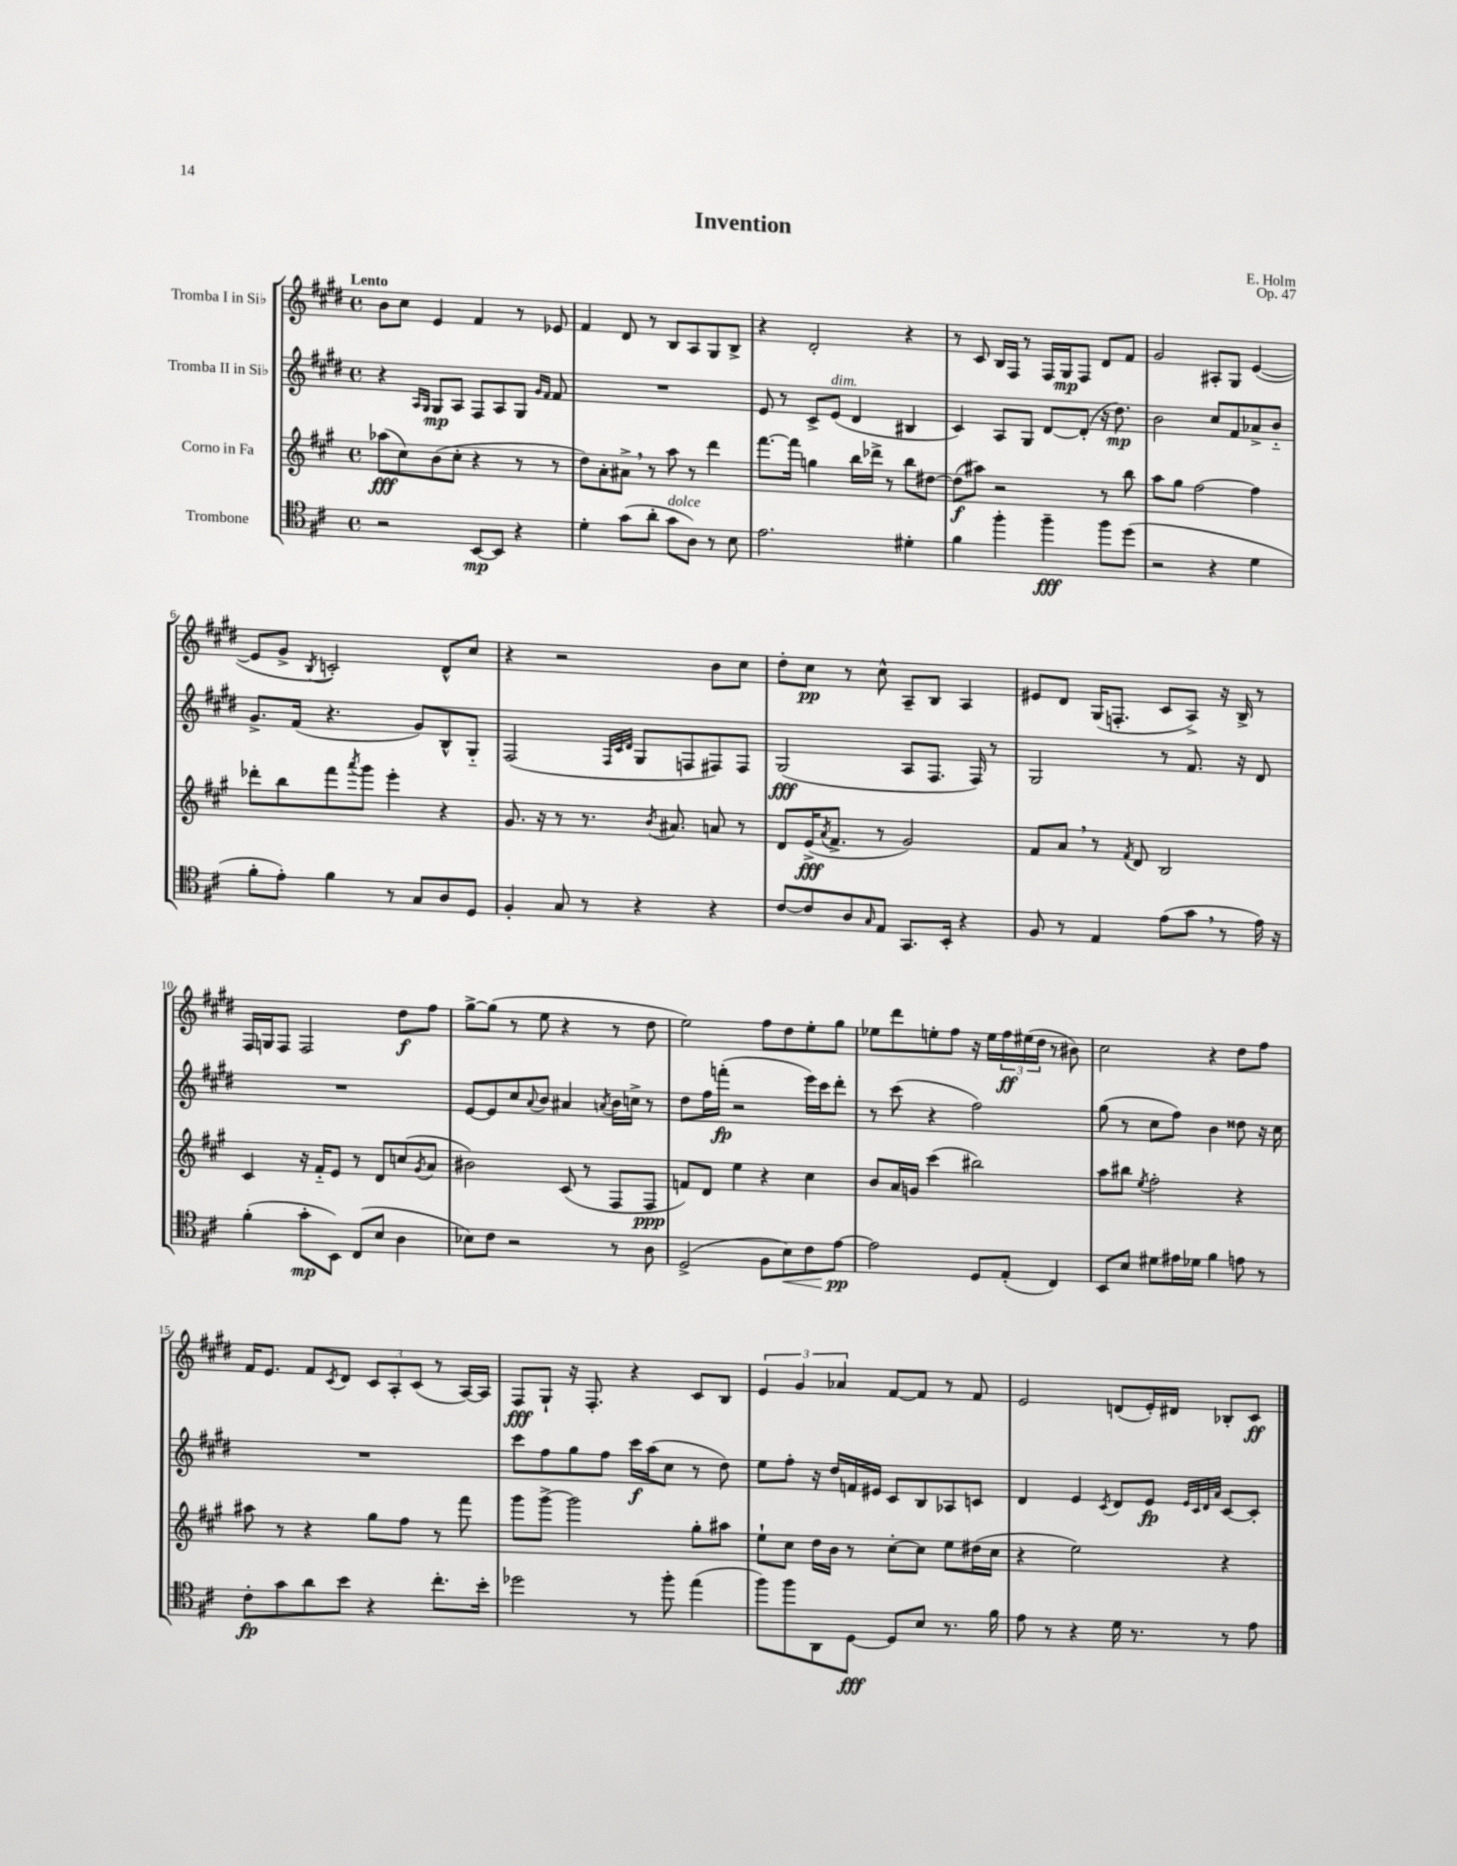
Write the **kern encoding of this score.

**kern	**dynam	**kern	**dynam	**kern	**dynam	**kern	**dynam
*part4	*part4	*part3	*part3	*part2	*part2	*part1	*part1
*staff4	*staff4	*staff3	*staff3	*staff2	*staff2	*staff1	*staff1
*I"Trombone	*	*I"Corno in Fa	*	*I"Tromba II in Si♭	*	*I"Tromba I in Si♭	*
*clefC4	*	*clefG2	*	*clefG2	*	*clefG2	*
*k[f#c#]	*	*k[f#c#g#]	*	*k[f#c#g#d#]	*	*k[f#c#g#d#]	*
*M4/4	*	*M4/4	*	*M4/4	*	*M4/4	*
*met(c)	*	*met(c)	*	*met(c)	*	*met(c)	*
=1	=1	=1	=1	=1	=1	=1	=1
!	!	!	!	!	!	!LO:TX:a:B:t=Lento	!
2r	.	(8aa-X\L	fff	4r	.	8b\L	.
.	.	8cc#\)	.	.	.	8cc#\J	.
.	.	.	.	16qqA/LL	.	.	.
.	.	.	.	16qqG#/JJ	.	.	.
.	.	(8b\	.	8G#/L	mp	4e/	.
.	.	8cc#'\J	.	8A/J	.	.	.
[8BB/L	mp	4r	.	8F#/L	.	4f#/	.
8BB/J]	.	.	.	8A/	.	.	.
4r	.	8r	.	8G#/J	.	8r	.
.	.	.	.	16qqg#/LL	.	.	.
.	.	.	.	16qqf#/JJ	.	.	.
.	.	8r	.	8f#/	.	8e-X/	.
=2	=2	=2	=2	=2	=2	=2	=2
4d'\	.	8dd\L)	.	1r	.	4f#/	.
.	.	8a'\	.	.	.	.	.
(8g\L	.	8a#X^,\J	.	.	.	8d#/	.
8a'\J	.	8r	.	.	.	8r	.
!LO:TX:a:i:t=dolce	!	!	!	!	!	!	!
8g\L	.	8aa\	.	.	.	8B/L	.
8A\J)	.	8r	.	.	.	8A/	.
8r	.	4ddd\	.	.	.	8G#/	.
8B\	.	.	.	.	.	8B^/J	.
=3	=3	=3	=3	=3	=3	=3	=3
2.e\	.	[8.fff#\L	.	8e/	.	4r	.
.	.	.	.	8r	.	.	.
.	.	16fff#\Jk]	.	.	.	.	.
.	.	4ggn\	.	8c#^/L	.	2d#'/	.
!	!	!	!	!LO:TX:a:i:t=dim.	!	!	!
.	.	.	.	(8e/J	.	.	.
.	.	16bb\LL	.	4d#/	.	.	.
.	.	16ddd-X^\JJ	.	.	.	.	.
.	.	8r	.	.	.	.	.
4d#X'\	.	8bb\L	.	4B#X/	.	4r	.
.	.	[8dd#X\J	.	.	.	.	.
=4	=4	=4	=4	=4	=4	=4	=4
4f#\	.	(8dd#\L]	f	4c#/)	.	8r	.
.	.	8aa#X\J)	.	.	.	8c#/	.
4ff#'\	.	2r	.	8A/L	.	16B/LL	.
.	.	.	.	.	.	16F#/JJ	.
.	.	.	.	8G#/J	.	8r	.
4ff#~\	fff	.	.	[8d#/L	.	16F#/LL	.
.	.	.	.	.	.	16G#/J	mp
.	.	.	.	(8d#'/J]	.	8F#/J	.
8ff#\L	.	8r	.	16r	.	8d#/L	.
.	.	.	.	8.dd#\)	mp	.	.
(8dd\J	.	8bb\	.	.	.	8f#/J	.
=5	=5	=5	=5	=5	=5	=5	=5
2r	.	8aa\L	.	2b\	.	2g#/	.
.	.	8gg#\J	.	.	.	.	.
.	.	[2ff#\	.	.	.	.	.
4r	.	.	.	8cc#/L	.	8A#X'/L	.
.	.	.	.	8f#/	.	8G#/J	.
4d\	.	4ff#\]	.	8a-X^/	.	([4e/	.
.	.	.	.	8b/J	.	.	.
!!LO:LB:g=z
=6	=6	=6	=6	=6	=6	=6	=6
8f#'\L	.	8ddd-X'\L	.	8.g#^/L	.	8e/L]	.
8e'\J)	.	8bb\	.	.	.	8g#^/J	.
.	.	.	.	(16f#/Jk	.	.	.
.	.	.	.	.	.	8qB/	.
4f#\	.	8fff#\	.	4.r	.	2cn'/)	.
.	.	8qaaa/	.	.	.	.	.
.	.	8ggg#\J	.	.	.	.	.
8r	.	4eee'\	.	.	.	.	.
8G/L	.	.	.	8g#/L)	.	.	.
8A/	.	4r	.	8B^^/	.	8d#^^/L	.
8D/J	.	.	.	8G#/J	.	8cc#/J	.
=7	=7	=7	=7	=7	=7	=7	=7
4F#'/	.	8.g#/	.	(2F#/	.	4r	.
.	.	16r	.	.	.	.	.
8G/	.	8r	.	.	.	2r	.
8r	.	8.r	.	.	.	.	.
.	.	.	.	32qqF#/LLL	.	.	.
.	.	.	.	32qqc#/	.	.	.
.	.	.	.	32qqd#/JJJ	.	.	.
4r	.	.	.	8G#/L	.	.	.
.	.	8qb/	.	.	.	.	.
.	.	8.a#X/	.	.	.	.	.
.	.	.	.	8Fn/	.	.	.
4r	.	8an/	.	8F#X/)	.	8b\L	.
.	.	8r	.	8F#/J	.	8cc#\J	.
=8	=8	=8	=8	=8	=8	=8	=8
[8c#/L	.	8d/L	.	(2G#/	fff	8dd#'\L	.
8c#/]	.	(16e^/K	fff	.	.	8cc#\J	pp
.	.	8qa/	.	.	.	.	.
.	.	8.f#^/J	.	.	.	.	.
8A/	.	.	.	.	.	8r	.
16qqG/	.	.	.	.	.	.	.
8E/J	.	8r	.	.	.	8cc#^^\	.
8.GG/L	.	2g#/)	.	8A/L	.	8A~/L	.
.	.	.	.	8.F#/J	.	8B/J	.
16BB'/Jk	.	.	.	.	.	.	.
4r	.	.	.	.	.	4A/	.
.	.	.	.	16F#/)	.	.	.
.	.	.	.	8r	.	.	.
=9	=9	=9	=9	=9	=9	=9	=9
8F#/	.	8f#/L	.	2G#/	.	8e#X/L	.
8r	.	8a,/J	.	.	.	8d#/J	.
4E/	.	8r	.	.	.	(16G#/KL	.
.	.	.	.	.	.	8.Fn'/J	.
.	.	8qf#/	.	.	.	.	.
.	.	8d/	.	.	.	.	.
(8e\L	.	2B/	.	8r	.	8c#/L	.
8g,\J	.	.	.	8.f#/	.	8A^/J)	.
8r	.	.	.	.	.	16r	.
.	.	.	.	16r	.	16B^/	.
16e\)	.	.	.	8d#/	.	8r	.
16r	.	.	.	.	.	.	.
!!LO:LB:g=z
=10	=10	=10	=10	=10	=10	=10	=10
(4f#'\	.	4c#/	.	1r	.	16F#/LL	.
.	.	.	.	.	.	16Gn/J	.
.	.	.	.	.	.	8F#/J	.
8g'\L	mp	16r	.	.	.	2F#/	.
.	.	16f#/KL	.	.	.	.	.
8BB\J)	.	8e/J	.	.	.	.	.
(8C#/L	.	8r	.	.	.	.	.
8B/J	.	8d/L	.	.	.	.	.
4A\	.	(8ccn/	.	.	.	8dd#\L	f
.	.	8qg#/	.	.	.	.	.
.	.	8a/J	.	.	.	8ff#\J	.
=11	=11	=11	=11	=11	=11	=11	=11
8B-X\L)	.	2b#X\)	.	[8e/L	.	[8gg#^\L	.
8c#\J	.	.	.	8e/]	.	(8gg#\J]	.
2r	.	.	.	8cc#/	.	8r	.
.	.	.	.	8qqa/	.	.	.
.	.	.	.	8b/J	.	8ee\	.
.	.	(8c#/	.	4a#X/	.	4r	.
.	.	8r	.	.	.	.	.
.	.	.	.	8qan/	.	.	.
8r	.	8F#/L	.	16b\LL	.	8r	.
.	.	.	.	16ccn^\JJ	.	.	.
8A\	.	8F#/J	ppp	8r	.	8dd#\	.
=12	=12	=12	=12	=12	=12	=12	=12
(2D^/	.	8fn/L)	.	8dd#\L	.	2ee\)	.
.	.	8d/J	.	16ff#\L	.	.	.
.	.	.	.	(16fffn'\JJ	fp	.	.
.	.	4ee\	.	2r	.	.	.
8F#\L	.	4r	.	.	.	8ff#\L	.
!	!LO:HP:b	!	!	!	!	!	!
8B\)	<	.	.	.	.	8dd#\	.
8c#\	.	4cc#\	.	16eee\LL)	.	8ee'\	.
.	.	.	.	16ccc#\J	.	.	.
[8e\J	pp	.	.	8ddd#'\J	.	8gg#\J	.
.	[	.	.	.	.	.	.
=13	=13	=13	=13	=13	=13	=13	=13
2e\]	.	8b/L	.	8r	.	8ee-X\L	.
.	.	16a/L	.	(8ccc#\	.	8ddd#\	.
.	.	16gn/JJ	.	.	.	.	.
.	.	(4ccc#\	.	4r	.	8een'\	.
.	.	.	.	.	.	8ff#\J	.
8D/L	.	2bb#X\)	.	2ff#\)	.	16r	.
.	.	.	.	.	.	16ee\LL	.
(8E'/J	.	.	.	.	.	24ff#\	ff
.	.	.	.	.	.	(24ee#X\	.
.	.	.	.	.	.	24dd#\JJ	.
4C#/)	.	.	.	.	.	8r	.
.	.	.	.	.	.	8b#X\)	.
=14	=14	=14	=14	=14	=14	=14	=14
8BB/L	.	8aa\L	.	(8gg#\	.	2cc#\	.
8B/J	.	8bb#X\J	.	8r	.	.	.
.	.	8qee/	.	.	.	.	.
8d#X\L	.	2ff#'\	.	8cc#\L	.	.	.
16e#X\L	.	.	.	8ff#\J)	.	.	.
16d-X\JJ	.	.	.	.	.	.	.
4f#\	.	.	.	4b\	.	4r	.
8en\	.	4r	.	8dd##X\	.	8dd#\L	.
8r	.	.	.	16r	.	8ff#\J	.
.	.	.	.	16cc#\	.	.	.
!!LO:LB:g=z
=15	=15	=15	=15	=15	=15	=15	=15
8c#'\L	fp	8aa#X\	.	1r	.	16f#/KL	.
.	.	.	.	.	.	8.e/J	.
8g\	.	8r	.	.	.	.	.
8a\	.	4r	.	.	.	8f#/L	.
.	.	.	.	.	.	8qc#/	.
8b\J	.	.	.	.	.	8d#/J	.
4r	.	8gg#\L	.	.	.	12c#/L	.
.	.	.	.	.	.	12A'/	.
.	.	8ff#\J	.	.	.	.	.
.	.	.	.	.	.	(12c#/J	.
8.cc#'\L	.	8r	.	.	.	8r	.
.	.	8fff#\	.	.	.	[16A/LL)	.
16b'\Jk	.	.	.	.	.	16A/JJ]	.
=16	=16	=16	=16	=16	=16	=16	=16
2dd-X\	.	8ggg#\L	.	8ccc#\L	.	8F#/L	fff
.	.	[8ggg#^\J	.	8ff#\	.	8G#`/J	.
.	.	2ggg#\]	.	8gg#\	.	16r	.
.	.	.	.	.	.	8.F#'/	.
.	.	.	.	8ff#\J	.	.	.
8r	.	.	.	16ccc#\LL	f	4r	.
.	.	.	.	(16aa\J	.	.	.
8ff#'\	.	.	.	8cc#\J	.	.	.
(4ee\	.	8gg#'\L	.	8r	.	8c#/L	.
.	.	8aa#X\J	.	8dd#\)	.	8B/J	.
=17	=17	=17	=17	=17	=17	=17	=17
8ff#\L)	.	8ee`\L	.	8ee\L	.	6e/	.
8ff#\	.	8cc#\J	.	8ff#'\J	.	.	.
.	.	.	.	.	.	6g#/	.
8AA\	.	16dd\LL	.	16r	.	.	.
.	.	16b\JJ	.	16dd#/LL	.	.	.
.	.	.	.	.	.	6a-X/	.
[8D\J	fff	8r	.	16fn/	.	.	.
.	.	.	.	16e#X/JJ	.	.	.
8D/L]	.	[8cc#'\L	.	8c#/L	.	[8f#/L	.
8B/J	.	8cc#\J]	.	8B/	.	8f#/J]	.
8.r	.	8ee\L	.	8A-X/	.	8r	.
.	.	(16dd#X\L	.	8cn/J	.	8f#/	.
16f#\	.	16cc#\JJ	.	.	.	.	.
=18	=18	=18	=18	=18	=18	=18	=18
8e\	.	4r	.	4d#/	.	2e/	.
8r	.	.	.	.	.	.	.
4r	.	2ee\)	.	4e/	.	.	.
.	.	.	.	8qc#/	.	.	.
16d\	.	.	.	8d#/L	.	(8dn/L	.
8.r	.	.	.	.	.	.	.
.	.	.	.	8e/J	fp	16e'/L)	.
.	.	.	.	.	.	16d#X/JJ	.
.	.	.	.	32qqe/LLL	.	.	.
.	.	.	.	32qqc#/	.	.	.
.	.	.	.	32qqd#/	.	.	.
.	.	.	.	32qqa/JJJ	.	.	.
8r	.	4r	.	[8c#/L	.	8B-X'/L	.
8e\	.	.	.	8c#'/J]	.	8c#/J	ff
==	==	==	==	==	==	==	==
*-	*-	*-	*-	*-	*-	*-	*-
